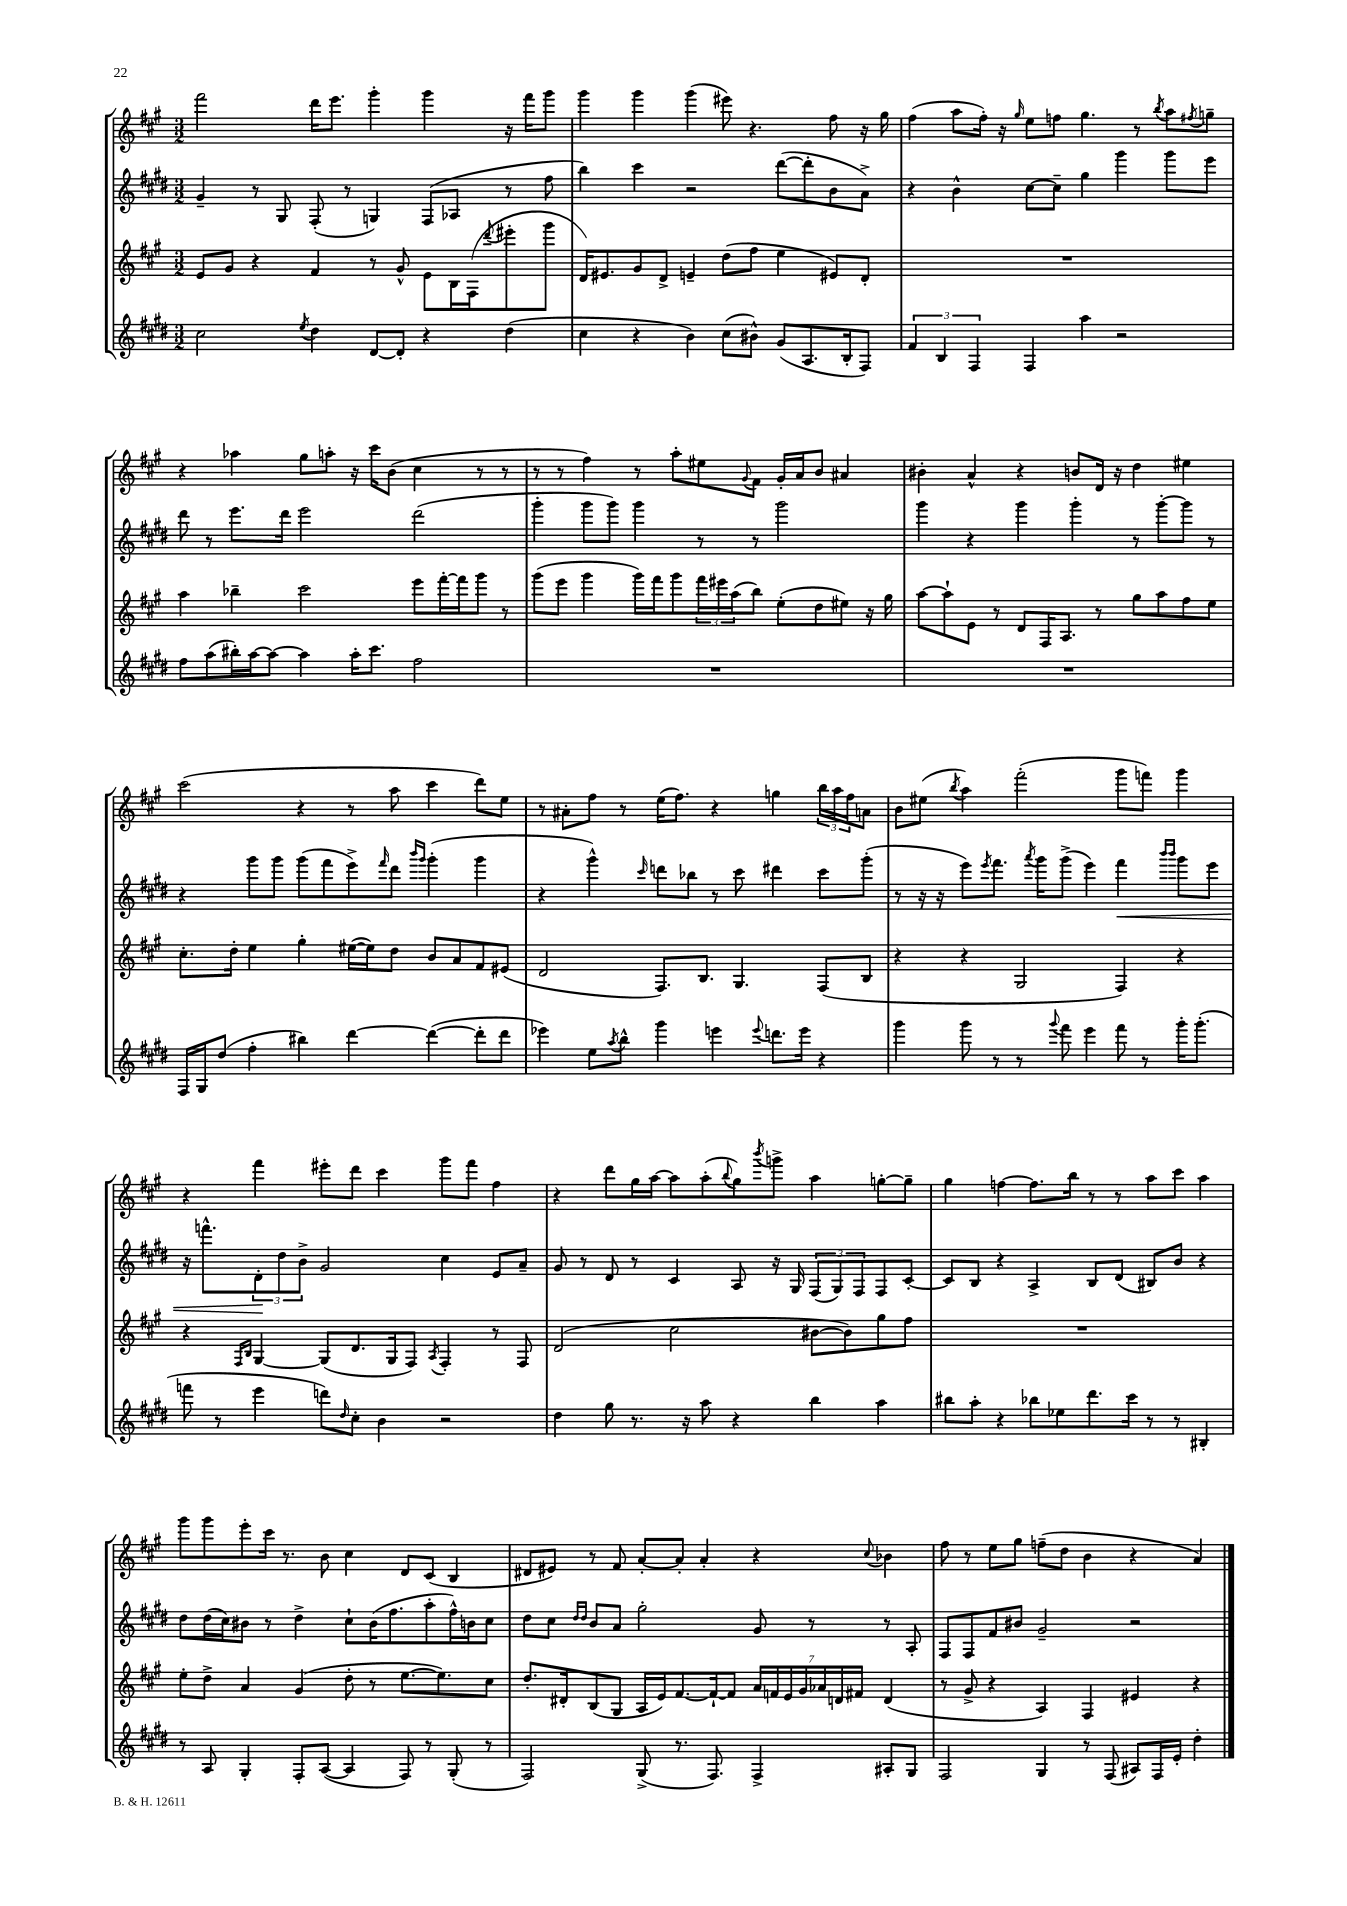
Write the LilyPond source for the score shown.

<<
\new StaffGroup <<
\new Staff = "s0" {
    \clef treble \key a \major \numericTimeSignature \time 3/2
    fis'''2 d'''16 e'''8. gis'''4-. gis'''4 r16 fis'''16 gis'''8 |
    gis'''4 gis'''4 gis'''4( eis'''8) r4. fis''8 r16 gis''16 |
    fis''4( a''8 fis''16-.) r16 \grace { gis''16 } e''8 f''8 gis''4. r8 \acciaccatura { b''8 } a''8 \acciaccatura { fis''8 } g''8-- |
    r4 aes''4 gis''8 a''8-. r16 cis'''16 b'8( cis''4 r8 r8 |
    r8 r8 fis''4) r8 a''8-. eis''8 \appoggiatura { gis'8 } fis'8 gis'16-. a'16 b'8 ais'4 |
    bis'4-. a'4-^ r4 b'8 d'16 r16 d''4 eis''4 |
    cis'''2( r4 r8 a''8 cis'''4 d'''8) e''8 |
    r8 ais'8-. fis''8 r8 e''16( fis''8.) r4 g''4 \tuplet 3/2 { b''16 a''16 fis''16 } a'8 |
    b'8 eis''8( \acciaccatura { b''8 } a''4) fis'''2-.( gis'''8 f'''8) gis'''4 |
    r4 fis'''4 eis'''8-. d'''8 cis'''4 gis'''8 fis'''8 fis''4 |
    r4 d'''8 gis''16 a''16~ a''8 a''8-.( \appoggiatura { b''8 } gis''8) \acciaccatura { b'''8 } g'''8-> a''4 g''8~-. g''8-- |
    gis''4 f''4~ f''8. b''16 r8 r8 a''8 cis'''8 a''4 |
    gis'''8 gis'''8 e'''8-. cis'''16 r8. b'8 cis''4 d'8 cis'8( b4 |
    dis'8 eis'8) r8 fis'8 a'8~-. a'8-. a'4-. r4 \appoggiatura { cis''8 } bes'4 |
    fis''8 r8 e''8 gis''8 f''8--( d''8 b'4 r4 a'4) \bar "|." |
}
\new Staff = "s1" {
    \clef treble \key e \major \numericTimeSignature \time 3/2
    gis'4-- r8 gis8 fis8-.( r8 g4) fis8( aes8 r8 fis''8 |
    b''4) cis'''4 r2 dis'''8~( dis'''8-. b'8 a'8->) |
    r4 b'4-^ cis''8~ cis''8-- gis''4 gis'''4 gis'''8 e'''8 |
    dis'''8 r8 e'''8. dis'''16 e'''2 dis'''2( |
    gis'''4-. gis'''8 gis'''8) gis'''4 r8 r8 gis'''2 |
    gis'''4 r4 gis'''4 gis'''4-. r8 gis'''8~-. gis'''8 r8 |
    r4 gis'''8 gis'''8 gis'''8( fis'''8 e'''8->) \grace { fis'''16 } dis'''8 \grace { b'''16 gis'''16 } gis'''4-.( gis'''4 |
    r4 gis'''4-^) \grace { cis'''16 } d'''8 bes''8 r8 cis'''8 dis'''4 cis'''8 gis'''8-.( |
    r8 r16 r16 e'''8) \acciaccatura { e'''8 } fis'''8. \acciaccatura { a'''8 } gis'''16 gis'''8->( e'''4) fis'''4\< \grace { b'''16 b'''16 } gis'''8 e'''8 |
    r16 f'''8.-^ \tuplet 3/2 { dis'8-.\! dis''8 b'8-> } gis'2 cis''4 e'8 a'8-- |
    gis'8 r8 dis'8 r8 cis'4 a8 r16 gis16 \tuplet 3/2 { fis8( gis8) fis8 } fis8 cis'8~-. |
    cis'8 b8 r4 a4-> b8 dis'8( bis8) b'8 r4 |
    dis''8 dis''16( cis''16) bis'8 r8 dis''4-> cis''8-! bis'16( fis''8. a''8-. fis''16-^) b'16 cis''8 |
    dis''8 cis''8 \grace { dis''16 dis''16 } b'8 a'8 gis''2-. gis'8 r8 r8 a8-. |
    fis8 fis8 fis'8 bis'8 gis'2-- r2 \bar "|." |
}
\new Staff = "s2" {
    \clef treble \key a \major \numericTimeSignature \time 3/2
    e'8 gis'8 r4 fis'4 r8 gis'8-^ e'8 b16 fis16( \acciaccatura { d'''8 } eis'''8-. gis'''8 |
    d'16) eis'8. gis'8 d'8-> e'4-- d''8( fis''8 e''4 eis'8) d'8-. |
    R1. |
    a''4 bes''4-- cis'''2 e'''8 fis'''16~-. fis'''16 gis'''8 r8 |
    gis'''8( e'''8 gis'''4 gis'''16) fis'''16 gis'''8 \tuplet 3/2 { fis'''16 eis'''16 a''16( } b''8) e''8-.( d''8 eis''8) r16 gis''16 |
    a''8~ a''8-! e'8 r8 d'8 fis16 a8. r8 gis''8 a''8 fis''8 e''8 |
    cis''8.-. d''16-. e''4 gis''4-. eis''16~( eis''16) d''8 b'8 a'8 fis'8 eis'8( |
    d'2 fis8.) b8. gis4. fis8( b8 |
    r4 r4 gis2 fis4) r4 |
    r4 \grace { fis16 b16 } gis4~ gis8( d'8. gis16 fis8) \acciaccatura { a8 } fis4-. r8 fis8 |
    d'2( cis''2 bis'8~ bis'8) gis''8 fis''8 |
    R1. |
    e''8-. d''8-> a'4 gis'4( d''8-. r8 e''8.~ e''8.) cis''8 |
    d''8.-. dis'16-. b8( gis8 a16 e'16) fis'8.~ fis'16~-! fis'8 \tuplet 7/4 { a'16 f'16 e'16 gis'16 aes'16 d'16 fis'16 } d'4( |
    r8 gis'8-> r4 a4) fis4 eis'4 r4 \bar "|." |
}
\new Staff = "s3" {
    \clef treble \key e \major \numericTimeSignature \time 3/2
    cis''2 \acciaccatura { e''8 } dis''4 dis'8~ dis'8-. r4 dis''4( |
    cis''4 r4 b'4) cis''8( bis'8-^) gis'8( a8. b16-. fis8) |
    \tuplet 3/2 { fis'4 b4 fis4 } fis4 a''4 r2 |
    fis''8 a''8( bis''16-.) a''16~ a''8~ a''4 a''16-. cis'''8. fis''2 |
    R1. |
    R1. |
    fis16 gis16 dis''8( fis''4-. bis''4) dis'''4~ dis'''4~( dis'''8-. dis'''8 |
    ees'''4) e''8 \acciaccatura { a''8 } b''8-^ gis'''4 e'''4 \appoggiatura { e'''8 } d'''8. e'''16 r4 |
    gis'''4 gis'''8 r8 r8 \appoggiatura { gis'''8 } fis'''8 e'''4 fis'''8 r8 gis'''16-. gis'''8.-.( |
    f'''8 r8 e'''4 d'''8) \grace { dis''16 } cis''8-. b'4 r2 |
    dis''4 gis''8 r8. r16 a''8 r4 b''4 a''4 |
    bis''8 a''8-. r4 bes''8 ees''8 dis'''8. cis'''16 r8 r8 bis4-. |
    r8 a8 gis4-. fis8-. a8~( a4 fis8) r8 gis8-.( r8 |
    fis2) gis8->( r8. fis8.) fis4-> ais8-. gis8 |
    fis2 gis4 r8 fis8( ais8) fis16 e'16-. dis''4-. \bar "|." |
}
>>
>>
\layout { \context { \Score \remove "Bar_number_engraver" } }
